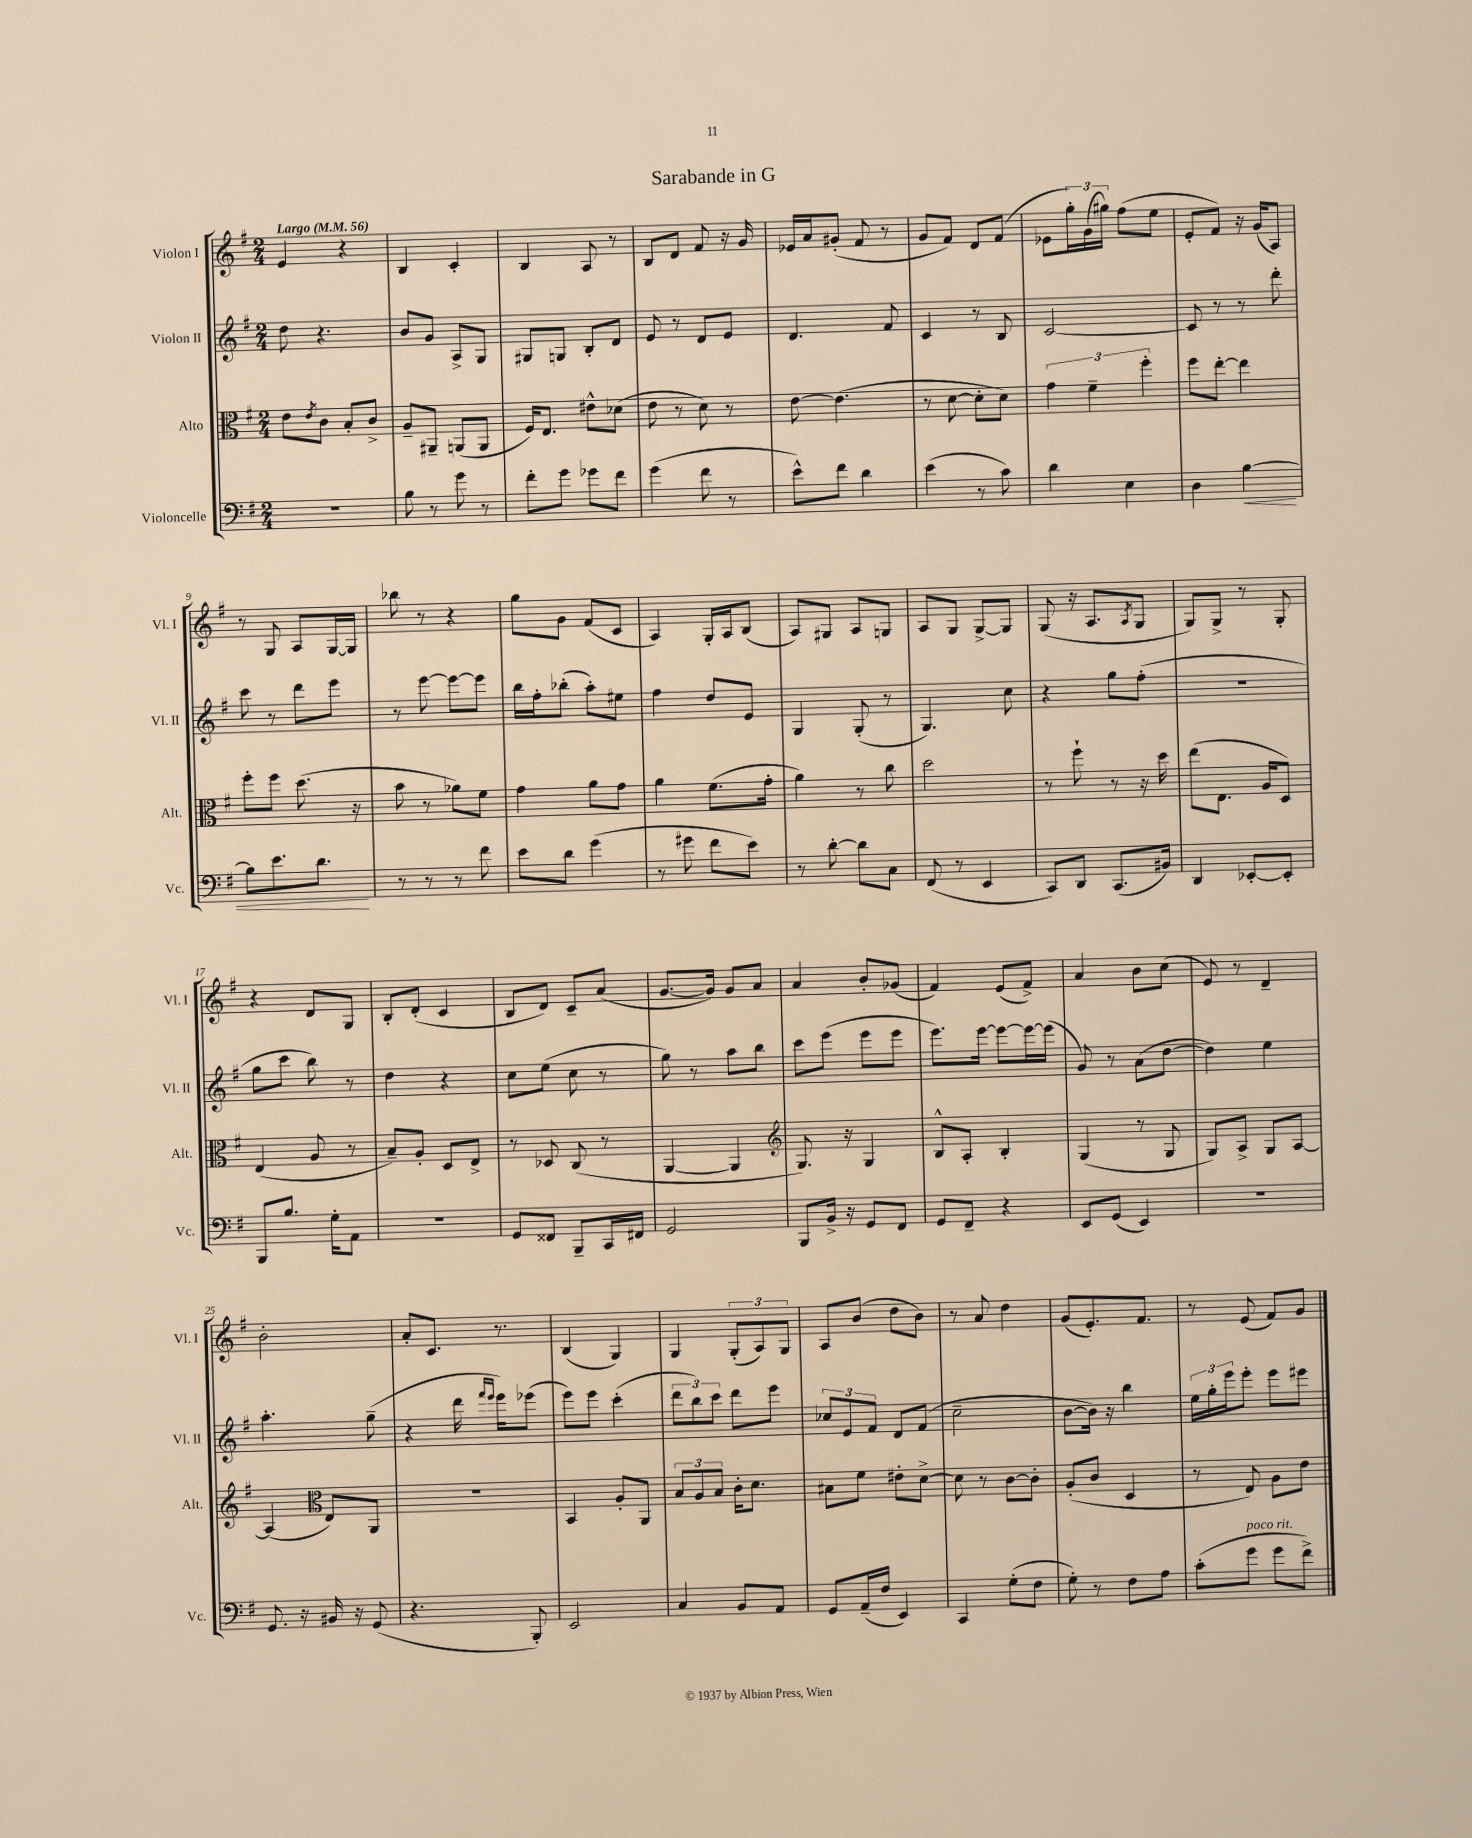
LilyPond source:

\header { title = "Sarabande in G" }
<<
\new StaffGroup <<
\new Staff = "s0" \with { instrumentName = "Violon I" shortInstrumentName = "Vl. I" } {
    \clef treble \key g \major \numericTimeSignature \time 2/4 \tempo "Largo" 4 = 56
    e'4 r4 |
    b4 c'4-. |
    b4 a8 r8 |
    b8 d'8 fis'8 r16 g'16 |
    ees'16 a'16 gis'8-.( fis'8 r8 |
    g'8 fis'8) d'8 fis'8( |
    ees'8 \tuplet 3/2 { g''16-.) g'16( gis''16) } fis''8( e''8 |
    e'8-. fis'8) r16 g'16( a8) |
    r8 g8 a8 g16~ g16 |
    bes''8 r8 r4 |
    g''8 g'8 fis'8( c'8 |
    a4) g16-. a16 b8( |
    a8) gis8 a8 g8 |
    a8 g8 g8~-> g8 |
    g8( r16 a8. \acciaccatura { a8 } g8 |
    g8) g8-> r8 g8-. |
    r4 d'8 g8 |
    b8-. d'8-.( c'4 |
    b8 d'8) c'8-- a'8( |
    g'8.~ g'16) g'8 a'8 |
    a'4 b'8-. ges'8( |
    fis'4) e'8( fis'8->) |
    a'4 b'8 c''8( |
    e'8) r8 d'4-- |
    b'2-. |
    a'8-. c'8. r8. |
    b4( g4) |
    g4 \tuplet 3/2 { g8-.( a8) g8 } |
    a8 b'8( d''8 b'8) |
    r8 a'8 d''4 |
    g'8( e'8.-.) fis'8. |
    r8 e'8( fis'8) g'8 \bar "|." |
}
\new Staff = "s1" \with { instrumentName = "Violon II" shortInstrumentName = "Vl. II" } {
    \clef treble \key g \major \numericTimeSignature \time 2/4
    d''8 r4. |
    b'8 g'8 a8-> g8 |
    gis8 g8 b8-. d'8 |
    e'8 r8 d'8 e'8 |
    d'4. fis'8 |
    c'4 r8 b8 |
    c'2~ |
    c'8 r8 r8 d'''8-. |
    c'''8 r8 d'''8 e'''8 |
    r8 e'''8~ e'''8~ e'''8 |
    b''16 fis''16-. bes''8-.( a''8-.) eis''8 |
    fis''4 d''8 e'8 |
    g4 g8-.( r8 |
    g4.) c''8 |
    r4 g''8 fis''8-.( |
    R2 |
    g''8 c'''8 b''8) r8 |
    d''4 r4 |
    c''8 e''8( c''8 r8 |
    g''8) r8 a''8 b''8 |
    c'''8 e'''8( e'''8 e'''8 |
    e'''8.) e'''16~ e'''8~ e'''16~ e'''16( |
    g'8) r8 a'8( d''8~ |
    d''4) e''4 |
    a''4.-. g''8--( |
    r4 d'''16 \grace { fis'''16 e'''16 } e'''16) ees'''8( |
    e'''8) e'''8 c'''4-.( |
    \tuplet 3/2 { d'''8 b''8) c'''8 } d'''8 e'''8 |
    \tuplet 3/2 { ces''8 e'8 fis'8 } d'8 fis'8( |
    c''2-- |
    b'8~ b'16) r16 b''4 |
    \tuplet 3/2 { e''16 g''16-. e'''16 } e'''8-. e'''8 eis'''8 \bar "|." |
}
\new Staff = "s2" \with { instrumentName = "Alto" shortInstrumentName = "Alt." } {
    \clef alto \key g \major \numericTimeSignature \time 2/4
    e'8 \acciaccatura { e'8 } c'8 b8-. c'8-> |
    a8-- ais,8-- a,8( a,8 |
    fis16) e8. eis'8-^ des'8( |
    e'8 r8 d'8) r8 |
    e'8~ e'4.( |
    r8 d'8~ d'8-. d'8) |
    \tuplet 3/2 { g'4 fis'4-- fis''4-. } |
    fis''8 e''8~-. e''4 |
    fis''8-. fis''8 d''8.( r16 |
    b'8 r8 aes'8) fis'8 |
    g'4 a'8 g'8 |
    a'4 fis'8.( g'16-. |
    a'4) r8 c''8 |
    d''2 |
    r8 fis''8-! r8 r16 d''16 |
    e''8( e8. a16 d8) |
    e4( a8 r8 |
    b8--) a8-. d8 e8-> |
    r8 des8 c8( r8 |
    a,4~ a,4 |
    \clef treble g8.) r16 g4 |
    b8-^ a8-. b4-. |
    g4( r8 g8 |
    g8) a8-> g8 a8~ |
    a4( \clef alto e8) a,8 |
    r2 |
    b,4 a8-. a,8 |
    \tuplet 3/2 { b8 a8 b8 } c'16-. d'8. |
    bis8 fis'8 eis'8-. d'8~-> |
    d'8 r8 c'8~ c'8-. |
    a8-.( c'8 d4 |
    r8 e8) a8 e'8 \bar "|." |
}
\new Staff = "s3" \with { instrumentName = "Violoncelle" shortInstrumentName = "Vc." } {
    \clef bass \key g \major \numericTimeSignature \time 2/4
    R2 |
    b8 r8 g'8 r8 |
    fis'8-. g'8 ges'8 fis'8 |
    g'4( fis'8 r8 |
    e'8-^) fis'8 d'4 |
    e'4( r8 c'8) |
    d'4 e4 |
    d4 b4~\< |
    b8 e'8. d'8.\! |
    r8 r8 r8 fis'8 |
    e'8 d'8 g'4( |
    r8 gis'8 fis'8 e'8) |
    r8 d'8~-. d'8 c8 |
    fis,8( r8 e,4 |
    c,8) d,8 c,8.( bis,16) |
    d,4 ees,8~-. ees,8-. |
    b,,8 b8. g16-. a,8 |
    r2 |
    g,8 fisis,8 b,,8-- c,16 fis,16 |
    g,2 |
    b,,8 b,16-> r16 g,8 fis,8 |
    g,8 fis,8-- r4 |
    e,8 g,8( e,4) |
    r2 |
    g,8. r16 bis,16 r16 g,8( |
    r4. b,,8-.) |
    e,2 |
    c4 b,8 a,8 |
    g,8 a,16--( fis16 e,4) |
    c,4 g8-.( fis8 |
    g8-.) r8 fis8 a8 |
    c'8-.( g'8^\markup { \italic "poco rit." } g'8 fis'8->) \bar "|." |
}
>>
>>
